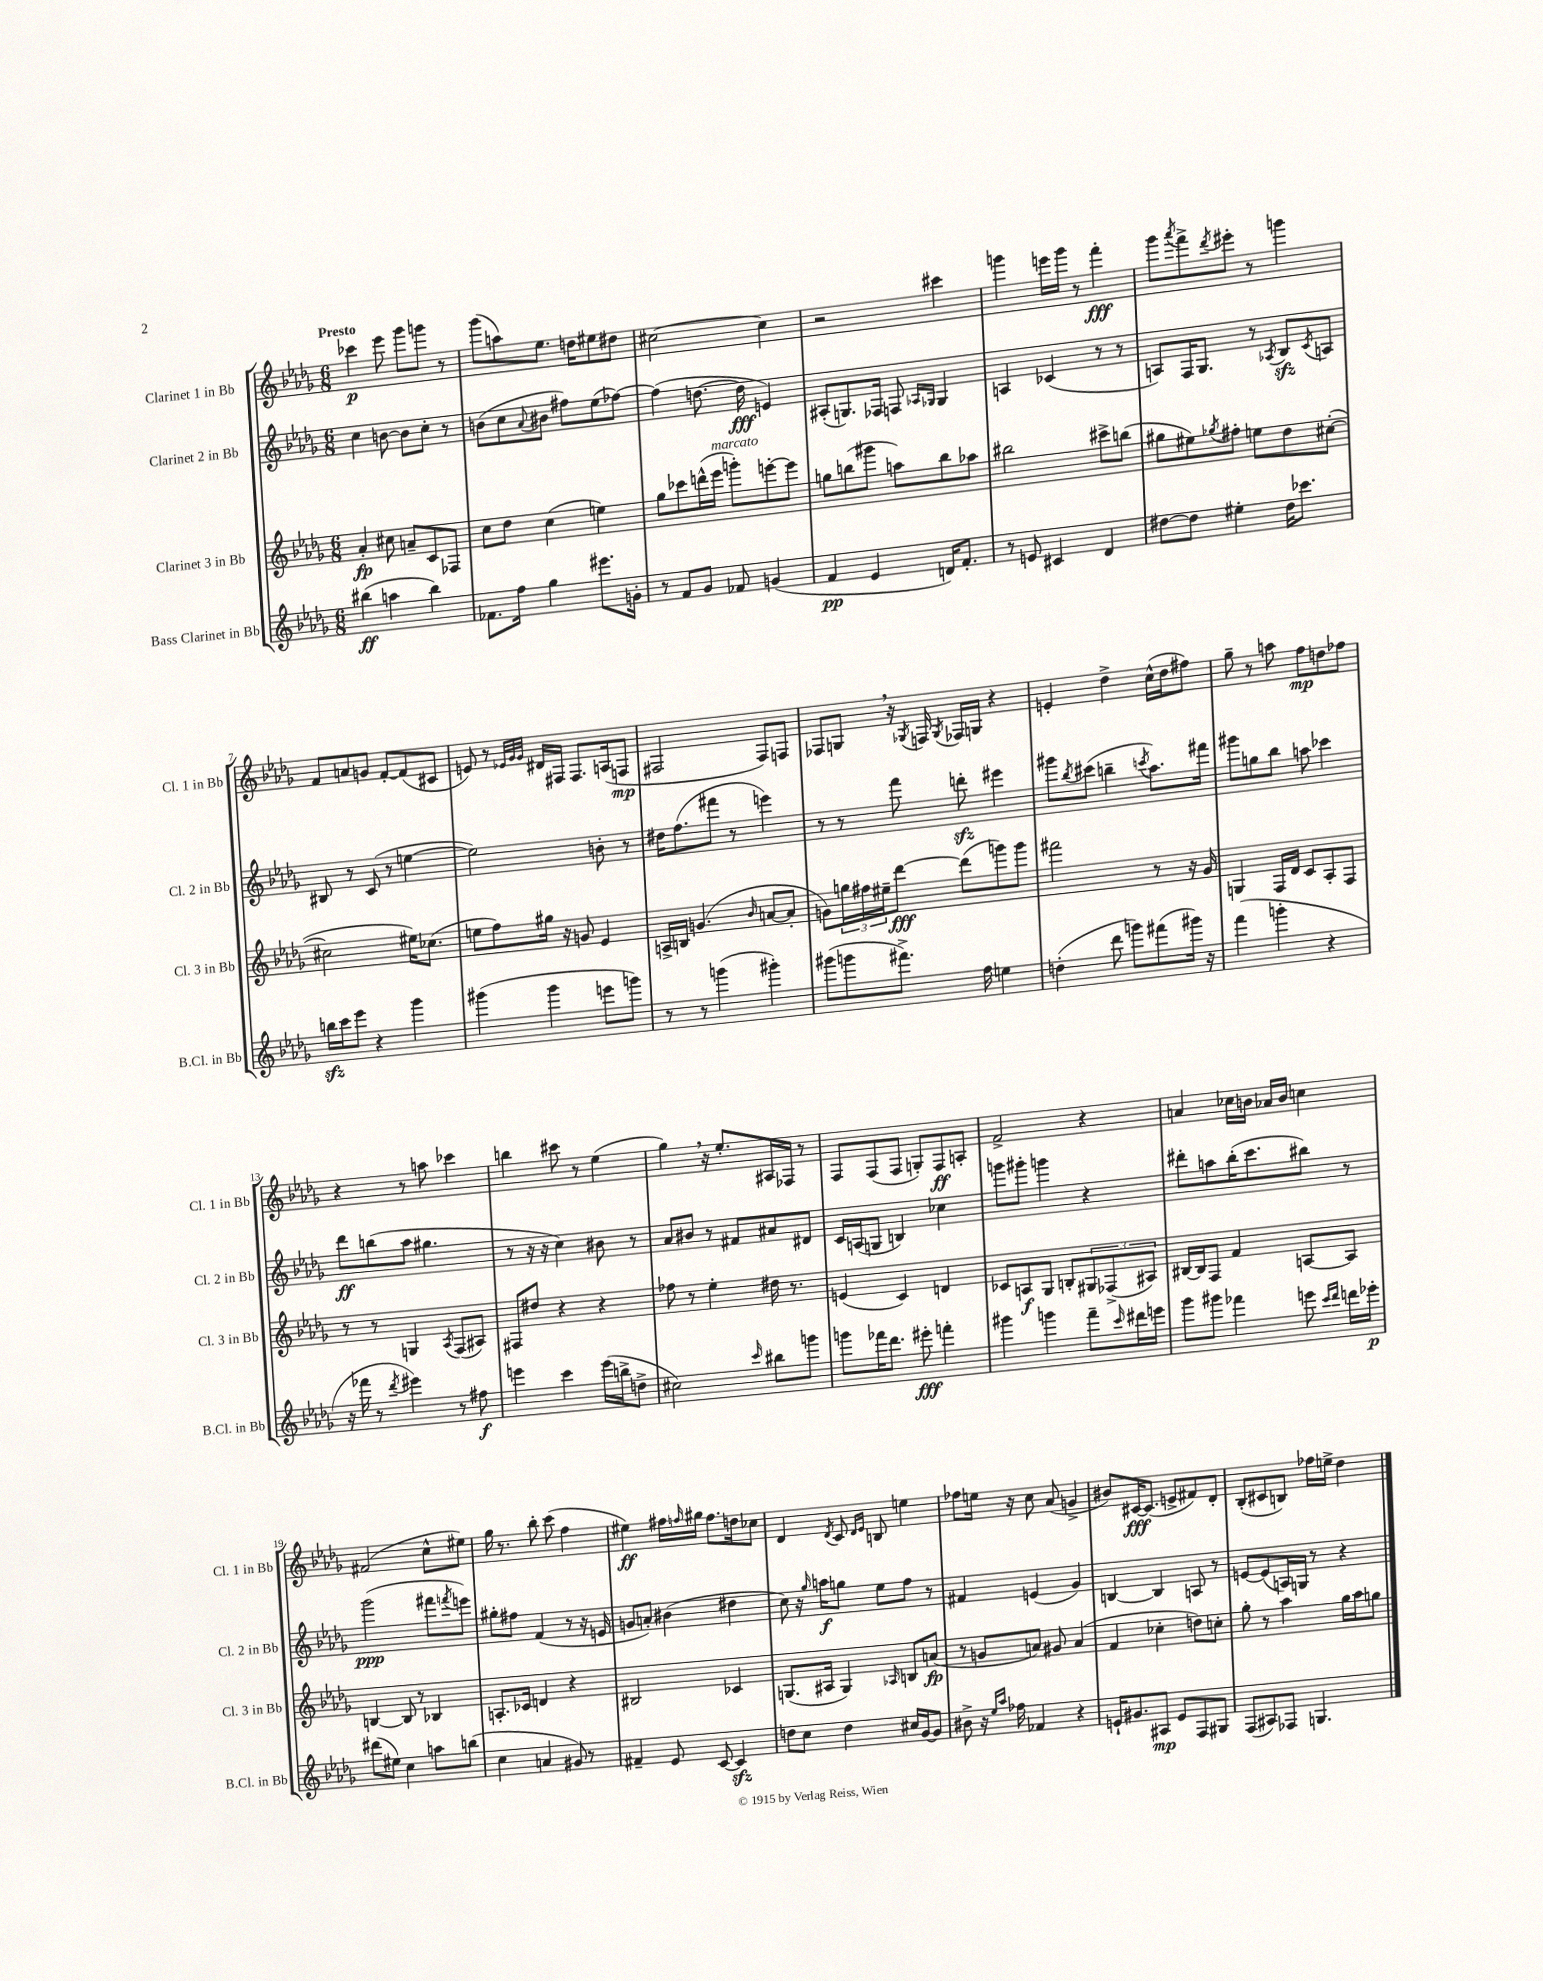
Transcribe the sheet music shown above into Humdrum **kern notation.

**kern	**kern	**kern	**kern
*staff4	*staff3	*staff2	*staff1
*clefG2	*clefG2	*clefG2	*clefG2
*k[b-e-a-d-g-]	*k[b-e-a-d-g-]	*k[b-e-a-d-g-]	*k[b-e-a-d-g-]
*M6/8	*M6/8	*M6/8	*M6/8
(4bb#	4a-'	4cc	4ccc-
4aa	8cc#	[8b	8eee-
.	8a~	8b]	8ggg-
4bb#)	8c	8cc'	8ggg
.	8F-	8r	8r
=	=	=	=
8.f-	8cc	(8b	(8ggg-
.	8dd-	8cc	8aa)
16ff	.	.	.
.	.	8qqa-	.
4gg-	(4cc	8b#	8.ee-
.	.	8ff#)	.
.	.	.	16dd
8.eee#	4ee)	(8ee-	8ee#
.	.	[8ff-)	8dd#
16g'	.	.	.
=	=	=	=
8r	8gg-	(4ff-]	[2cc#
8f	8ccc-	.	.
8g-	(16ddd^^	[8.dd	.
.	16eee-	.	.
8f-	8ggg')	.	.
.	.	16dd]	.
(4g	[8eee'	4e)	4cc#]
.	8eee]	.	.
=	=	=	=
4f	8gg	(8A#'	2r
.	(8bb	8.G)	.
4e-	8ggg#	.	.
.	.	16F-	.
.	8aa)	8F	.
.	.	16qqA-	.
.	.	16qqG-	.
16d)	8bb	4G-	4ccc#
8.f'	.	.	.
.	8aa-	.	.
=	=	=	=
8r	2bb#	4A	4ggg
8e	.	.	.
4c#	.	(4c-	16eee
.	.	.	16ggg
.	.	.	8r
4d-	8ccc#^	8r	4fff'
.	(8bb	8r	.
=	=	=	=
[8dd#	8gg#	8A)	8ggg-
.	.	.	8qaaa-
8dd#]	8ee#)	16F	8fff^
.	.	8.G-	.
.	8qgg-	.	8qddd-
4ee#'	8ff#'	.	8eee#'
.	8ee	8r	8r
.	.	8qA-	.
16dd#	8dd-	8B-	4ggg
8.ccc-	.	.	.
.	.	8qc	.
.	([8cc#'	8A	.
=	=	=	=
16bb	2cc#]	8B#	8f
16ccc	.	.	.
8eee-	.	8r	8a
4r	.	(8c	8g
.	.	8r	[8f'
4ggg-	16ee#)	[4ee	(8f]
.	(8.cc-	.	.
.	.	.	8c#
=	=	=	=
(4ggg#	8ee	2ee])	8e)
.	8ff)	.	8r
.	.	.	32qqe-
.	.	.	32qqg-
.	.	.	32qqg-
4ggg#	16gg#	.	16d#
.	16r	.	16F#
.	8g	.	8.F#
8eee	4e-	8b'	.
.	.	.	(16A
8ggg)	.	8r	8F
=	=	=	=
8r	16A^	16dd#	2F#
.	16B	(8.ff	.
8r	(4.g	.	.
(4ggg	.	8fff#	.
.	.	8r	.
.	16qqb-	.	.
4ggg#')	[8a	4eee)	8F#)
.	8a']	.	8F
=	=	=	=
(8ggg#	8g)	8r	8F-
8ggg	24gg	8r	8G
.	24ff#	.	.
.	24ee#~	.	.
8.fff#^)	[8ddd-	8fff	16r
.	.	.	8qG-
.	.	.	16F
.	.	.	8qG-
.	(8ddd-]	8ddd'	16F-
16ff	.	.	16G
4ee	8ggg)	4eee#	4r
.	8ggg	.	.
=	=	=	=
(4dd'	2fff#	8ggg#	4e'
.	.	8qbb-	.
.	.	(8ccc#	.
8ddd-	.	4bb~	4dd-^
8ggg)	.	.	.
.	.	8qccc	.
(8fff#	8r	8.aa-)	(16cc^^
.	.	.	16dd-
16ggg#)	16r	.	8ff#)
16r	16g-	16fff#	.
=	=	=	=
(4fff	4G	8ggg#	8gg-~
.	.	8gg	8r
4ggg'	16F	8bb-	8aa
.	16d-	.	.
.	8c	8aa	8ff
4r	8A-'	4ccc-	8dd
.	8F	.	8ff-
=	=	=	=
16r	8r	8ddd-	4r
16fff-	.	.	.
8r	8r	(8bb	.
8qddd-	.	.	.
4eee#)	4G	8aa-	8r
.	.	4.gg#	8aa
.	8qA-	.	.
8r	(8F	.	4ccc-
8ff#	8A#)	.	.
=	=	=	=
4eee	8F#	8r	4bb
.	8dd#	16r	.
.	.	16r	.
4ccc	4r	4cc)	8ccc#
.	.	.	8r
(16eee	4r	8b#	(4ee-
16bb^	.	.	.
8dd^	.	8r	.
=	=	=	=
2cc#)	8ff-	8a-	4gg-)
.	8r	8b#	.
.	4ee-'	8r	16r
.	.	.	8.ee-'
.	.	8f#	.
16qqccc	.	.	.
8bb#	16dd#	8a#	16A#
.	8.r	.	16F-
8ggg	.	8d#	8r
=	=	=	=
8ggg	(4e	16c	8F
.	.	(16A	.
16fff-	.	8G	(8F
8.ddd-	.	.	.
.	4c)	4B)	8F
8eee#'	.	.	8G')
4fff'	4d	4cc-	8F
.	.	.	8A'
=	=	=	=
4ggg#	8c-	8ggg	2f^
.	8A	8ggg#'	.
4ggg	8G-	4ggg	.
.	8B'	.	.
8fff~	12G#	4r	4r
.	(12F-^	.	.
16qqccc	.	.	.
16ddd#	.	.	.
.	12A#)	.	.
16eee	.	.	.
=	=	=	=
8ggg-	[16B#	8ddd#'	4a
.	16B#]	.	.
8ggg#	8F	8aa	.
4fff-	4f	(16bb-'	16cc-
.	.	8.ccc	16b
.	.	.	16a-
.	.	.	16b
8eee	[8A	8bb#)	4cc
16qqccc	.	.	.
16qqddd-	.	.	.
16ddd	8A]	8r	.
16eee-'	.	.	.
=	=	=	=
(8ddd#	[4B	(2ggg-	(2f#
8ee#)	.	.	.
4cc	8B]	.	.
.	8r	.	.
8aa	4B-	8fff#	8cc^^
.	.	8qfff	.
(8bb	.	8eee)	8ee#)
=	=	=	=
4cc	8.A'	8gg#'	16gg-
.	.	.	8.r
.	.	8ff#	.
.	16c-	.	.
4a	4d	(4f	8bb-'
.	.	.	(8ccc
8g#)	4r	8r	4ff
8r	.	16r	.
.	.	16e	.
=	=	=	=
4f#~	2B#	8g	4ee#)
.	.	8a')	.
8e-	.	(4b#	16ff#
.	.	.	16qqff
.	.	.	16gg#
[8c	.	.	8.ff
4c]	4c-	4dd#	.
.	.	.	16dd
.	.	.	8cc-
=	=	=	=
8dd	(8.G	8cc)	4d-
8cc	.	16r	.
.	.	16qqgg-	.
.	16A#	16aa	.
.	.	.	8qd-
4dd	4G)	8gg	8c
.	.	.	16qqd-
.	.	.	16qqe-
.	.	8ee-	8B
.	16qqA-	.	.
16cc#	8B	8ff	4ee
[16g-	.	.	.
8g-]	(8a	8r	.
=	=	=	=
8b#^	8r	4f#	8ff-
16r	8g	.	16ee
16qqee-	.	.	.
16qqaa-	.	.	.
16ff-	.	.	16r
4f-	8a)	(4e	8cc
.	8g#	.	(8a-
4r	(4a	4g-)	4g^
=	=	=	=
16e`	4f	[4B	8b#)
8.g#	.	.	.
.	.	.	[16c#
.	.	.	(8.c#]
8A#	4cc-'	4B]	.
8e	.	.	8e^
8F	8dd)	8A	8f#)
8G#	8cc'	8r	8d-'
=	=	=	=
(8F	8gg-'	[8e	(8B-'
8A#)	8r	(8e]	8c#
8F-	4aa-	16A)	8B)
.	.	16G	.
4.G	.	8r	16ff-
.	.	.	16ee^
.	16gg-	4r	4dd-
.	16aa-	.	.
.	8gg	.	.
==	==	==	==
*-	*-	*-	*-
